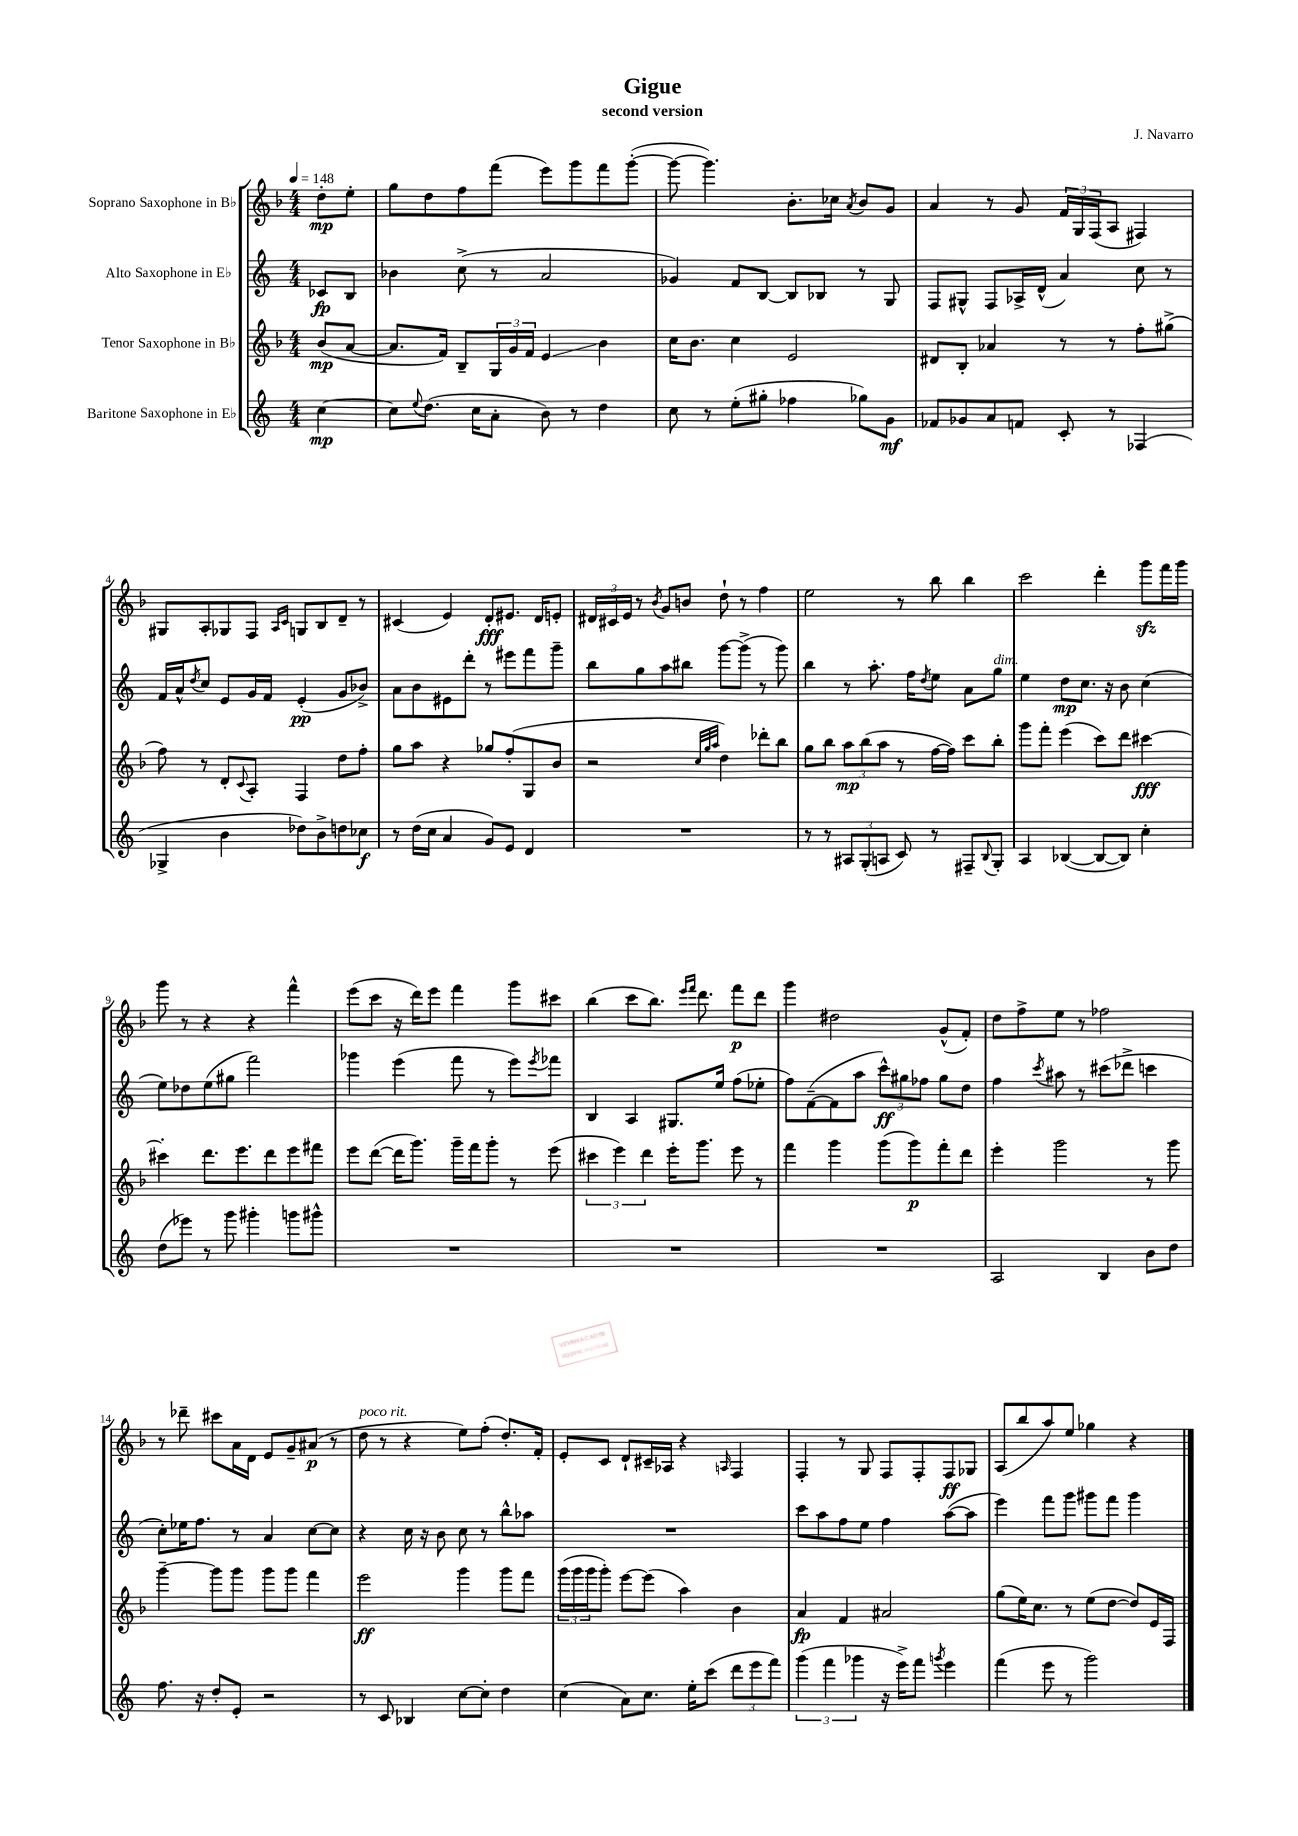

**kern	**kern	**kern	**kern
*staff4	*staff3	*staff2	*staff1
*clefG2	*clefG2	*clefG2	*clefG2
*k[]	*k[b-]	*k[]	*k[b-]
*M4/4	*M4/4	*M4/4	*M4/4
*MM148	*MM148	*MM148	*MM148
[4cc	(8b-	8c-	8dd'
.	[8a	8B	8ee'
=	=	=	=
8cc]	8.a]	4b-	8gg
8qqee	.	.	.
(8.dd	.	.	8dd
.	16f)	.	.
.	8B-~	(8cc^	8ff
16cc	.	.	.
8a'	24G	8r	(8fff
.	24g	.	.
.	24f	.	.
8b)	4e	2a	8eee)
8r	.	.	8ggg
4dd	4b-	.	8fff
.	.	.	([8ggg'
=	=	=	=
8cc	16cc	4g-)	8ggg_
.	8.b-	.	.
8r	.	.	4.ggg])
(8ee'	4cc	8f	.
8gg#'	.	[8B	.
4ff-	2e	8B]	8.b-'
.	.	8B-	.
.	.	.	16cc-
.	.	.	8qa
8gg-)	.	8r	8b-
8g	.	8G	8g
=	=	=	=
8f-	8d#	8F	4a
8g-	8B-'	8G#^^	.
8a	4a-	8F	8r
8f	.	16A-^	8g
.	.	(16d^^	.
8c'	8r	4a)	24f
.	.	.	24G
.	.	.	(24F
8r	8r	.	8A
(4F-	8ff'	8cc	4F#)
.	(8gg#^	8r	.
=	=	=	=
4G-^	8ff)	16f	8G#
.	.	16a^^	.
.	.	8qdd	.
.	8r	8cc	8A'
4b	8d'	8e	8G-
.	8qqc	.	.
.	8A'	16g	8F
.	.	16f	.
.	.	.	16qqA
.	.	.	16qqc
8dd-)	4F	(4e'	8G
8b^	.	.	8B-
8dd	8dd	8g	8d~
8cc-	8ff'	8b-^)	8r
=	=	=	=
8r	8gg	8a	(4c#
(16dd	8aa	8b	.
16cc	.	.	.
4a	4r	8e#	4e)
.	.	8ddd'	.
8g)	8gg-	8r	8d'
8e	(8ff'	8eee#	8.e#
4d	8G	8fff	.
.	.	.	16d
.	8b-	8ggg~	8e'
=	=	=	=
1r	2r	8bb	24d#
.	.	.	24c#
.	.	.	24e
.	.	8gg	8r
.	.	.	8qb-
.	.	8aa	8g
.	.	8bb#	8b
.	32qqcc	.	.
.	32qqgg	.	.
.	32qqaa	.	.
.	4dd)	[8ggg	8dd`
.	.	(8ggg^]	8r
.	8ddd-'	8r	4ff
.	8bb-	8ggg)	.
=	=	=	=
8r	8gg	4bb	2ee
8r	8bb-	.	.
12A#	12aa	8r	.
(12G'	(12bb-	.	.
.	.	8.aa'	.
12A	12aa	.	.
8c)	8r	.	8r
.	.	16ff	.
.	.	8qdd	.
8r	[16ff	8ee	8bb-
.	16ff])	.	.
8F#~	8ccc	8a	4bb-
8qqB	.	.	.
8G'	8bb-'	8gg	.
=	=	=	=
4A	8ggg	4ee	2ccc
.	8fff'	.	.
([4B-	(4eee	8dd	.
.	.	8.cc	.
8B-_	8ccc)	.	4ddd'
.	.	16r	.
8B-])	8ddd	8b	.
4cc'	[4ccc#	(4cc	8ggg
.	.	.	16fff
.	.	.	16ggg
=	=	=	=
(8dd	4ccc#']	8ee)	8ggg
8eee-)	.	8dd-	8r
8r	8.ddd	(8ee	4r
8ggg	.	8gg#	.
.	8.eee	.	.
4ggg#'	.	2fff)	4r
.	8ddd	.	.
8ggg	8eee	.	4fff^^
8ggg#^^	8fff#	.	.
=	=	=	=
1r	8eee	4ggg-	(8eee
.	([8ddd	.	8ccc
.	16ddd]	(4eee	16r
.	8.ggg)	.	16ddd)
.	.	.	8eee
.	16ggg~	8fff	4fff
.	16fff	.	.
.	8ggg'	8r	.
.	8r	8eee)	8ggg
.	.	8qeee	.
.	(8eee	8fff-	8ccc#
=	=	=	=
1r	6ccc#	4B	(4bb-
.	6eee)	.	.
.	.	4A	8ccc
.	6ddd	.	.
.	.	.	8.bb-)
.	16eee'	8.G#	.
.	.	.	16qqeee
.	.	.	16qqfff
.	8.ggg	.	8.ddd
.	.	16ee	.
.	8eee	(8ff	8fff
.	8r	8ee-'	8ddd
=	=	=	=
1r	4fff	8ff)	4ggg
.	.	([8f~	.
.	4ggg	8f]	2dd#
.	.	8aa	.
.	(8ggg	12ccc^^)	.
.	.	12gg#	.
.	8ggg)	.	.
.	.	12ff-	.
.	8fff'	8gg#	(8g^^
.	8ddd	8dd	8f')
=	=	=	=
2A	4eee'	4ff	8dd
.	.	.	8ff^
.	.	8qccc	.
.	2ggg	8aa#	8ee
.	.	8r	8r
4B	.	(8ccc#	2ff-
.	.	8ddd-^	.
8b	8r	4ccc	.
8dd	8ggg	.	.
=	=	=	=
8.ff	[4ggg~	8cc')	8r
.	.	16ee-	8ddd-~
16r	.	8.ff	.
8dd'	8ggg]	.	8ccc#
8e'	8ggg	8r	16a
.	.	.	16d
2r	8ggg	4a	8e
.	8ggg	.	8g~
.	4fff	[8cc	(8a#
.	.	8cc]	8r
=	=	=	=
8r	2eee	4r	8dd
8c	.	.	8r
4B-	.	16cc	4r
.	.	16r	.
.	.	8b	.
[8cc	4ggg	8cc	8ee)
8cc']	.	8r	(8ff'
4dd	8ggg	8bb^^	8.dd')
.	8fff	8aa-	.
.	.	.	16f'
=	=	=	=
(4cc	(24ggg	1r	8e'
.	24ggg	.	.
.	24ggg	.	.
.	8ggg')	.	8c
8a)	[8eee	.	8d`
8.cc	(8eee]	.	16c#~
.	.	.	16A-
.	4aa)	.	4r
16ee'	.	.	.
(8ccc	.	.	.
.	.	.	16qqA
12ddd	4b-	.	4F
12eee	.	.	.
12fff)	.	.	.
=	=	=	=
(6ggg	4a	8ccc	4F'
.	.	8aa	.
6fff	.	.	.
.	4f	8ff	8r
6ggg-	.	.	.
.	.	8ee	8G
16r	2a#	4ff	8F
16eee^)	.	.	.
8fff	.	.	8F'
8qggg	.	.	.
4eee	.	([8aa	8F
.	.	8aa]	8G-
=	=	=	=
(4fff	(8gg	4eee)	(8A
.	16ee)	.	8bb-
.	8.cc	.	.
8eee	.	8fff	8aa)
8r	8r	8ggg	8ee
2ggg)	(8ee	8ggg#	4gg-
.	[8dd	8fff	.
.	8dd])	4ggg#	4r
.	16e	.	.
.	16F	.	.
==	==	==	==
*-	*-	*-	*-
